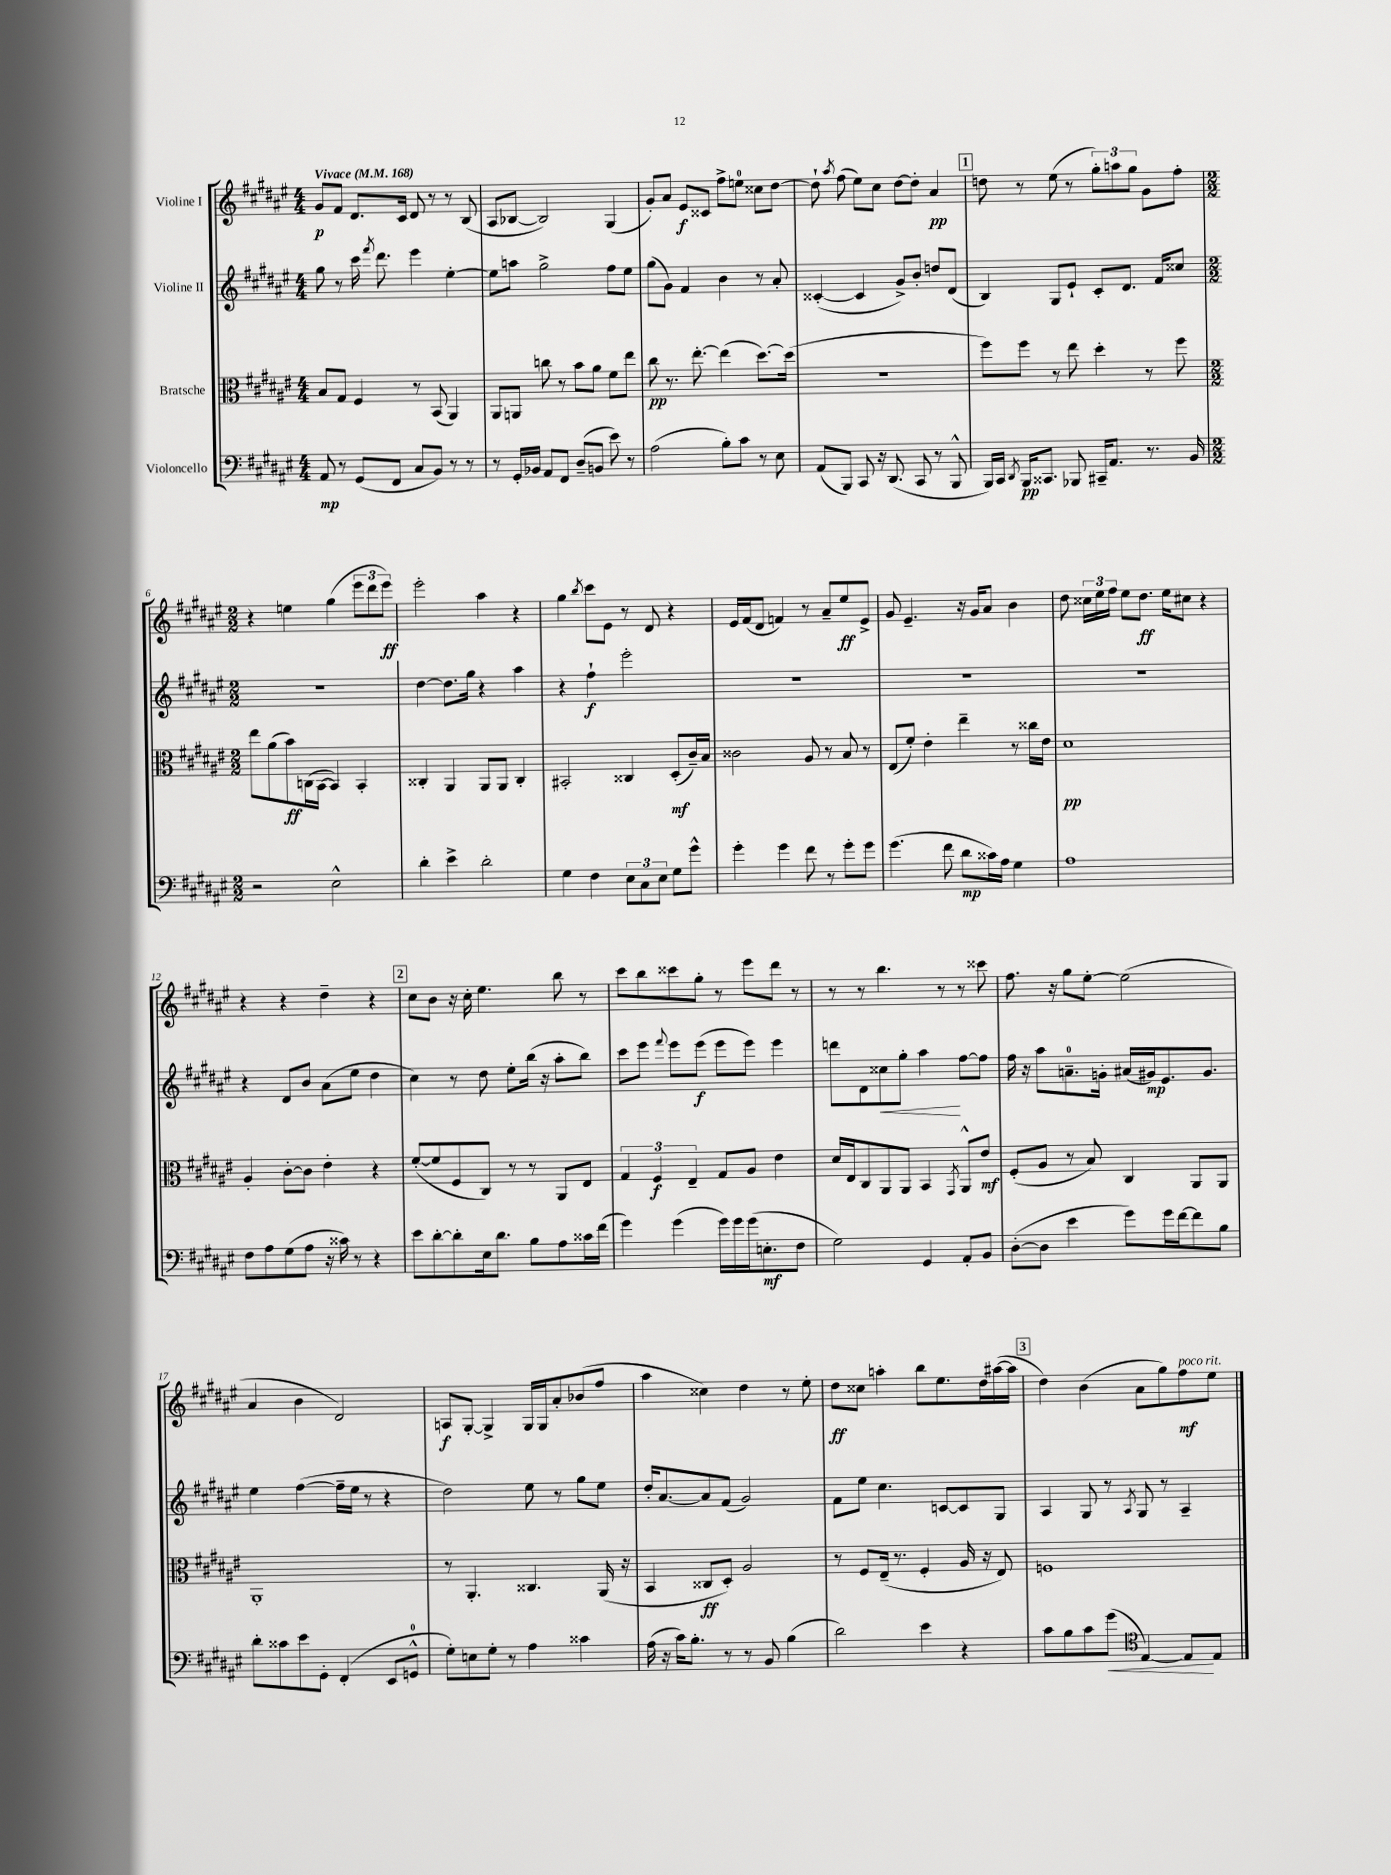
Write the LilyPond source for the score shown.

<<
\new StaffGroup <<
\new Staff = "s0" \with { instrumentName = "Violine I" } {
    \clef treble \key fis \major \numericTimeSignature \time 4/4 \tempo "Vivace" 4 = 168
    \autoBeamOff gis'8[\p fis'8] dis'8.[ cis'16] dis'8 r8 r8 b8( |
    ais8[ bes8]~ bes2) gis4( |
    gis'8[-.) ais'8] eis'8[\f cisis'8] fis''8[-> e''8]-0 cisis''8[ dis''8]~ |
    dis''8-! \acciaccatura { ais''8 } fis''8( eis''8[) cis''8] dis''8[~ dis''8]-. ais'4\pp |
    \mark \markup { \box "1" } d''8 r8 eis''8( r8 \tuplet 3/2 { gis''8[-.) a''8 gis''8] } gis'8[ fis''8]-. |
    \numericTimeSignature \time 2/2 r4 e''4 gis''4( \tuplet 3/2 { eis'''8[ dis'''8 eis'''8]\ff) } |
    eis'''2-. ais''4 r4 |
    gis''4 \acciaccatura { b''8 } cis'''8[ eis'8] r8 dis'8 r4 |
    eis'16[ fis'16( dis'8] f'4) r8 ais'8[-- eis''8\ff eis'8]-> |
    gis'8 eis'4.-- r16 gis'16[ ais'8] b'4 |
    dis''8 \tuplet 3/2 { cisis''16[ eis''16 fis''16] } eis''8[ dis''8.]\ff eis''16[ cis''8] r4 |
    r4 r4 dis''4-- r4 |
    \mark \markup { \box "2" } cis''8[ b'8] r16 cis''16-. eis''4. b''8 r8 |
    cis'''8[ b''8 cisis'''8 gis''8]-. r8 eis'''8[ dis'''8] r8 |
    r8 r8 b''4. r8 r8 cisis'''8 |
    fis''8. r16 gis''8[ eis''8]~-. eis''2( |
    ais'4 b'4 dis'2) |
    a8[\f gis8]~-. gis4-> gis16[ gis16 ais'8-. bes'8( fis''8] |
    ais''4 cisis''4) dis''4 r8 eis''8-. |
    dis''8[\ff cisis''8] a''4-. b''8[ eis''8. dis''16 ais''16~( ais''16] |
    \mark \markup { \box "3" } dis''4) b'4( ais'8[ gis''8) fis''8\mf^\markup { \italic "poco rit." } eis''8] \bar "|." |
}
\new Staff = "s1" \with { instrumentName = "Violine II" } {
    \clef treble \key fis \major \numericTimeSignature \time 4/4
    \autoBeamOff gis''8 r8 cis'''16 \acciaccatura { fis'''8 } dis'''8. eis'''4 eis''4~-. |
    eis''8[ a''8] gis''2-> fis''8[ eis''8] |
    gis''8[( gis'8]) fis'4 b'4 r8 ais'8-. |
    cisis'4~-.( cisis'4 gis'8[->) b'8]-. d''8[ dis'8]( |
    \mark \markup { \box "1" } b4) gis8[ eis'8]-! cis'8[-. dis'8.] fis'16[ cisis''8] |
    \numericTimeSignature \time 2/2 R1 |
    dis''4~ dis''8.[ gis''16] r4 ais''4 |
    r4 fis''4-!\f eis'''2-. |
    R1 |
    R1 |
    R1 |
    r4 dis'8[ b'8] ais'8[( eis''8] dis''4 |
    \mark \markup { \box "2" } cis''4) r8 dis''8 eis''8[-. b''16]( r16 ais''8[-. b''8]) |
    cis'''8[ eis'''8] \appoggiatura { fis'''8 } eis'''8[ eis'''8]\f( eis'''8[ eis'''8]) eis'''4 |
    d'''8[ dis'8 cisis''8\< gis''8]-. ais''4\! fis''8[~ fis''8] |
    fis''16 r16 ais''8[ a'8.-0-- g'16]-. ais'16[( gis'16\mp) eis'8. gis'8.] |
    eis''4 fis''4~( fis''16[-- eis''16] r8 r4 |
    dis''2) eis''8 r8 gis''8[ eis''8] |
    dis''16[-. ais'8.~ ais'8 fis'8]( gis'2) |
    fis'8[ eis''8] cis''4. c'8[~ c'8 gis8] |
    \mark \markup { \box "3" } ais4 gis8 r8 \acciaccatura { ais8 } gis8 r8 ais4-- \bar "|." |
}
\new Staff = "s2" \with { instrumentName = "Bratsche" } {
    \clef alto \key fis \major \numericTimeSignature \time 4/4
    \autoBeamOff b8[ gis8] fis4 r8 b,8( ais,4) |
    ais,8[ a,8] c''8 r8 b'8[ ais'8] fis'8[ eis''8] |
    cis''8\pp r8. eis''8.~-. eis''4( dis''8.[~) dis''16]( |
    R1 |
    \mark \markup { \box "1" } fis''8[) fis''8] r8 eis''8 dis''4-. r8 fis''8 |
    \numericTimeSignature \time 2/2 eis''8[ ais'8( b'8\ff) c16( b,16]~ b,4) b,4-. |
    cisis4-. ais,4 ais,8[ ais,8] cisis4-. |
    bis,2-. cisis4 dis8[-.\mf( cis'16--) b16] |
    cisis'2 ais8 r8 b8 r8 |
    eis8[( fis'8]-.) eis'4-. eis''4-- r8 cisis''16[ eis'16] |
    dis'1\pp |
    ais4-. cis'8[~-. cis'8] eis'4-. r4 |
    \mark \markup { \box "2" } fis'8[~-.( fis'8 fis8 cis8]) r8 r8 ais,8[ eis8] |
    \tuplet 3/2 { gis4 fis4\f eis4-- } gis8[ ais8] eis'4 |
    dis'16[ eis16 cis8 ais,8 ais,8] b,4 \acciaccatura { gis,8 } ais,8[-^ eis'8]\mf |
    fis8[-.( ais8] r8 b8) cis4 ais,8[ ais,8] |
    ais,1-. |
    r8 ais,4.-. cisis4. ais,16( r16 |
    b,4 cisis8[\ff dis8]-.) ais2 |
    r8 fis8[ eis16]--( r8. fis4-. ais16 r16 eis8) |
    \mark \markup { \box "3" } f1 \bar "|." |
}
\new Staff = "s3" \with { instrumentName = "Violoncello" } {
    \clef bass \key fis \major \numericTimeSignature \time 4/4
    \autoBeamOff ais,8\mp r8 gis,8[( fis,8] cis8[ b,8]) r8 r8 |
    r8 gis,16[-. bes,16] ais,8[ fis,8] dis8[--( b,8] eis'8) r8 |
    ais2( b8[-.) cis'8] r8 eis8 |
    ais,8[( b,,8]) cis,8 r16 dis,8.( cis,8 r8 b,,8-^ |
    \mark \markup { \box "1" } b,,16[) cis,16] \acciaccatura { dis,8 } b,,16[\pp cisis,8.] bes,,8 cis,16[-- ais,8.] r8. b,16 |
    \numericTimeSignature \time 2/2 r2 eis2-^ |
    dis'4-. eis'4-> dis'2-. |
    gis4 fis4 \tuplet 3/2 { eis8[ cis8 eis8] } gis8[ gis'8]-^ |
    gis'4-. gis'4 fis'8 r8 gis'8[-. gis'8] |
    gis'4.( fis'8 dis'8[\mp cisis'16) ais16] gis4 |
    ais1 |
    fis8[ ais8 gis8( ais8] r16 cisis'16) r8 r4 |
    \mark \markup { \box "2" } eis'8[ dis'8~-. dis'8-. eis16 dis'8.] b8[ ais8 cisis'16 fis'16]( |
    gis'4) gis'4( gis'16[) gis'16 gis'16( e8.-.\mf fis8] |
    gis2) gis,4 ais,8[-. b,8] |
    dis8[~-.( dis8] eis'4 gis'8[) gis'16 fis'16~ fis'8 b8] |
    dis'8[-. cisis'8 eis'8 gis,8]-. fis,4-.( eis,8[ g,8]-0-^ |
    gis8[-.) e8 gis8]-. r8 ais4 cisis'4 |
    ais16( r16 cis'16[) b8.]-. r8 r8 b,8 b4( |
    dis'2) eis'4 r4 |
    \mark \markup { \box "3" } cis'8[ b8 cis'8 gis'8]\<( \clef tenor eis4~) eis8[\! eis8] \bar "|." |
}
>>
>>
